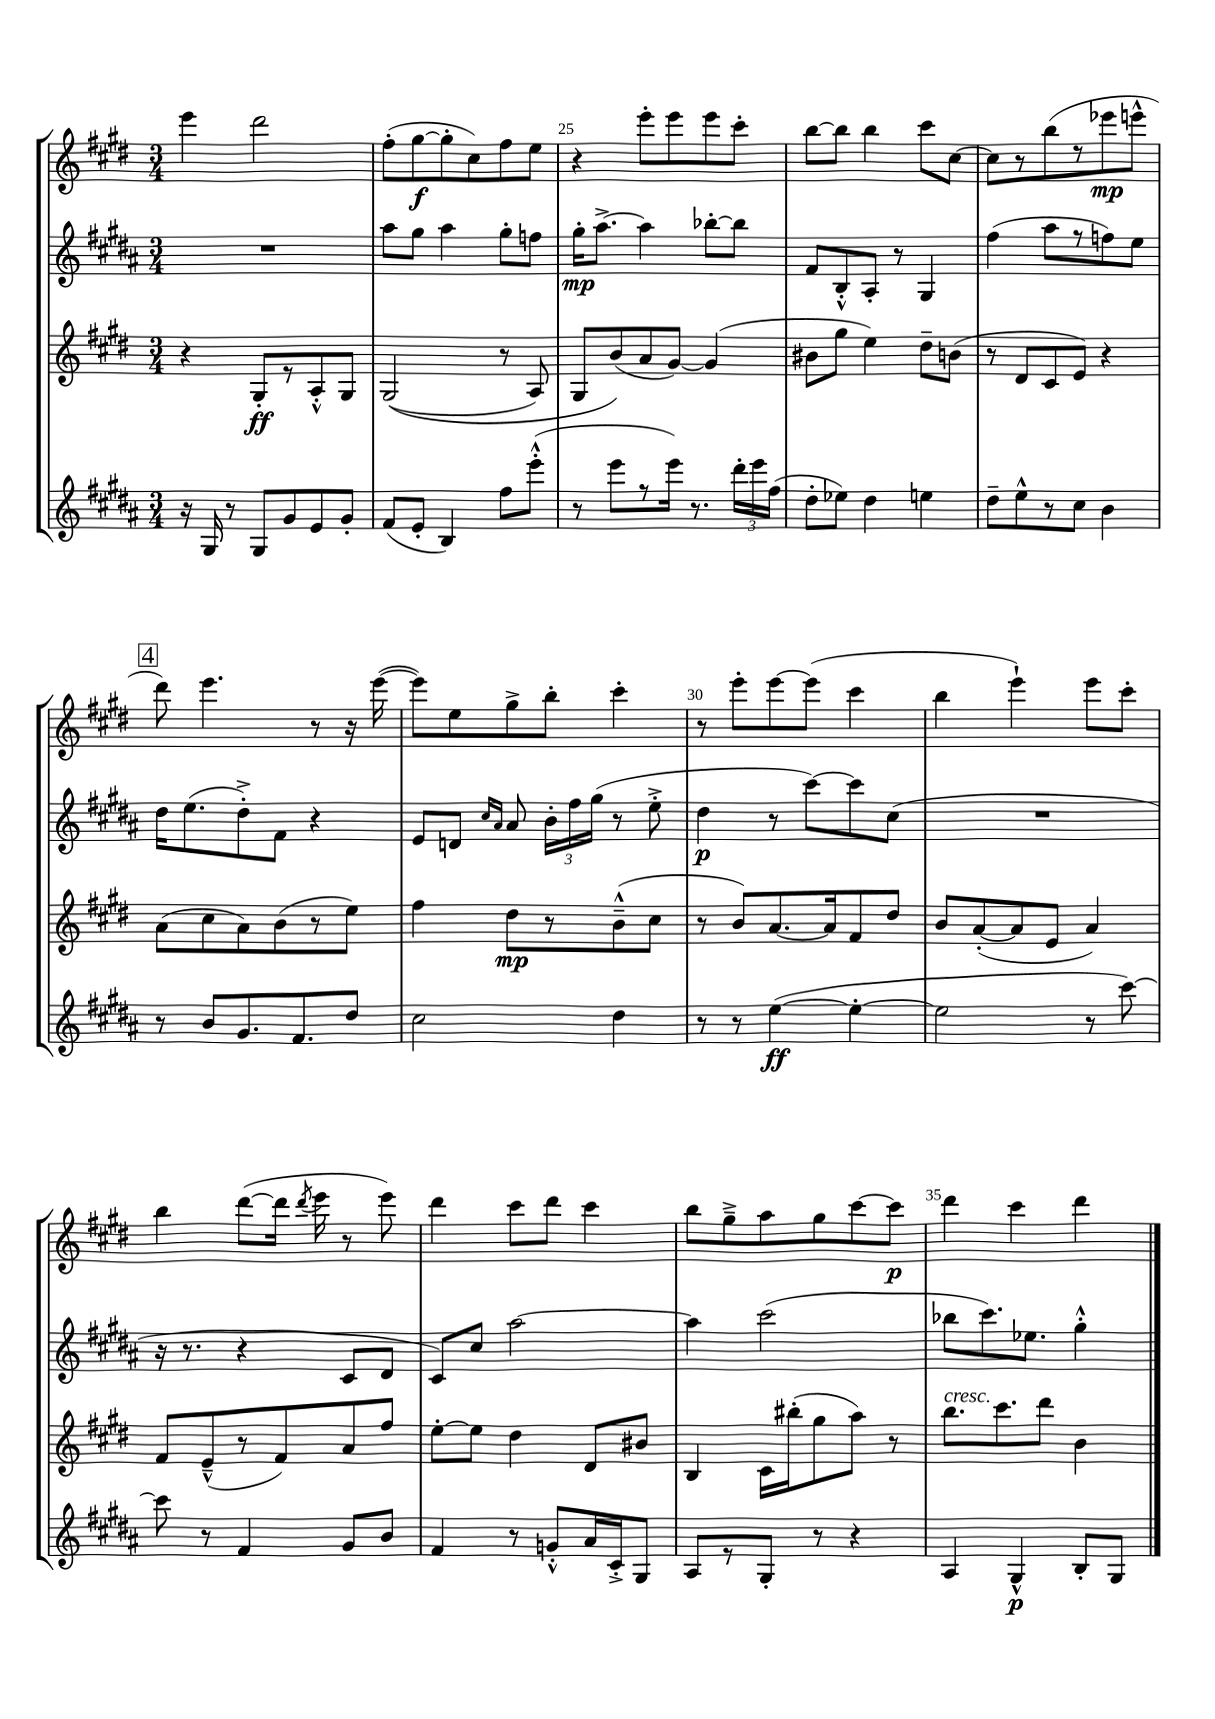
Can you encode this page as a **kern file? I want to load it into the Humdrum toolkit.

**kern	**dynam	**kern	**dynam	**kern	**dynam	**kern	**dynam
*part4	*part4	*part3	*part3	*part2	*part2	*part1	*part1
*staff4	*staff4	*staff3	*staff3	*staff2	*staff2	*staff1	*staff1
*clefG2	*	*clefG2	*	*clefG2	*	*clefG2	*
*k[f#c#g#d#a#]	*	*k[f#c#g#d#]	*	*k[f#c#g#d#a#]	*	*k[f#c#g#d#]	*
*M3/4	*	*M3/4	*	*M3/4	*	*M3/4	*
=23	=23	=23	=23	=23	=23	=23	=23
16r	.	4r	.	2.r	.	4eee\	.
16G#/	.	.	.	.	.	.	.
8r	.	.	.	.	.	.	.
8G#/L	.	8G#'/L	ff	.	.	2ddd#\	.
8g#/	.	8r	.	.	.	.	.
8e/	.	8A'^^/	.	.	.	.	.
8g#'/J	.	8G#/J	.	.	.	.	.
=24	=24	=24	=24	=24	=24	=24	=24
(8f#/L	.	((2G#/	.	8aa#\L	.	(8ff#'\L	.
8e'/J	.	.	.	8gg#\J	.	[8gg#\	f
4B/)	.	.	.	4aa#\	.	8gg#'\]	.
.	.	.	.	.	.	8cc#\)	.
8ff#\L	.	8r	.	8gg#'\L	.	8ff#\	.
(8eee'^^\J	.	8A/)	.	8ffn\J	.	8ee\J	.
=25	=25	=25	=25	=25	=25	=25	=25
8r	.	8G#/L	.	16gg#'\KL	mp	4r	.
.	.	.	.	[8.aa#^\J	.	.	.
8eee\L	.	(8b/)	.	.	.	.	.
8r	.	8a/	.	4aa#\]	.	8eee'\L	.
16eee\Jk)	.	[8g#/J)	.	.	.	8eee\	.
8.r	.	.	.	.	.	.	.
.	.	(4g#/]	.	[8bb-X'\L	.	8eee\	.
24ddd#'\LL	.	.	.	8bb-\J]	.	8ccc#'\J	.
24eee\	.	.	.	.	.	.	.
(24ff#\JJ	.	.	.	.	.	.	.
=26	=26	=26	=26	=26	=26	=26	=26
8dd#'\L	.	8b#X\L	.	8f#/L	.	[8bb\L	.
8ee-X\J)	.	8gg#\J	.	8B'^^/	.	8bb\J]	.
4dd#\	.	4ee\)	.	8A#'/J	.	4bb\	.
.	.	.	.	8r	.	.	.
4een\	.	8dd#~\L	.	4G#/	.	8ccc#\L	.
.	.	(8bn\J	.	.	.	[8cc#\J	.
=27	=27	=27	=27	=27	=27	=27	=27
8dd#~\L	.	8r	.	(4ff#\	.	8cc#\L]	.
8ee^^\	.	8d#/L	.	.	.	8r	.
8r	.	8c#/	.	8aa#\L	.	(8bb\	.
8cc#\J	.	8e/J)	.	8r	.	8r	.
4b\	.	4r	.	8ffn\)	.	8eee-X\	mp
.	.	.	.	8ee\J	.	8eeen^^\J	.
!!LO:LB:g=z
!!LO:REH:place=s1:t=4
=28	=28	=28	=28	=28	=28	=28	=28
8r	.	(8a\L	.	16dd#\KL	.	8ddd#\)	.
.	.	.	.	(8.ee\	.	.	.
8b/L	.	8cc#\	.	.	.	4.eee\	.
8.g#/	.	8a\)	.	8dd#'^\)	.	.	.
.	.	(8b\	.	8f#\J	.	.	.
8.f#/	.	.	.	.	.	.	.
.	.	8r	.	4r	.	8r	.
8dd#/J	.	8ee\J)	.	.	.	16r	.
.	.	.	.	.	.	([16eee\	.
=29	=29	=29	=29	=29	=29	=29	=29
2cc#\	.	4ff#\	.	8e/L	.	8eee\L])	.
.	.	.	.	8dn/J	.	8ee\	.
.	.	.	.	16qqcc#/LL	.	.	.
.	.	.	.	16qqa#/JJ	.	.	.
.	.	8dd#\L	mp	8a#/	.	8gg#^\	.
.	.	8r	.	24b'\LL	.	8bb'\J	.
.	.	.	.	24ff#\	.	.	.
.	.	.	.	(24gg#\JJ	.	.	.
4dd#\	.	(8b~^^\	.	8r	.	4ccc#'\	.
.	.	8cc#\J	.	8ee'^\	.	.	.
=30	=30	=30	=30	=30	=30	=30	=30
8r	.	8r	.	4dd#\	p	8r	.
8r	.	8b/L)	.	.	.	8eee'\L	.
([4ee\	ff	[8.a/	.	8r	.	[8eee\	.
.	.	.	.	[8ccc#\L)	.	(8eee\J]	.
.	.	16a/k]	.	.	.	.	.
4ee'\_	.	8f#/	.	8ccc#\]	.	4ccc#\	.
.	.	8dd#/J	.	(8cc#\J	.	.	.
=31	=31	=31	=31	=31	=31	=31	=31
2ee\]	.	8b/L	.	2.r	.	4bb\	.
.	.	([8a'/	.	.	.	.	.
.	.	8a/]	.	.	.	4eee`\)	.
.	.	8e/J	.	.	.	.	.
8r	.	4a/)	.	.	.	8eee\L	.
[8ccc#\)	.	.	.	.	.	8ccc#'\J	.
!!LO:LB:g=z
=32	=32	=32	=32	=32	=32	=32	=32
8ccc#\]	.	8f#/L	.	16r	.	4bb\	.
.	.	.	.	8.r	.	.	.
8r	.	(8e~^^/	.	.	.	.	.
4f#/	.	8r	.	4r	.	([8ddd#\L	.
.	.	8f#/)	.	.	.	16ddd#\Jk]	.
.	.	.	.	.	.	8qddd#/	.
.	.	.	.	.	.	16eee\	.
8g#/L	.	8a/	.	8c#/L	.	8r	.
8b/J	.	8ff#/J	.	8d#/J	.	8eee\)	.
=33	=33	=33	=33	=33	=33	=33	=33
4f#/	.	[8ee'\L	.	8c#/L)	.	4ddd#\	.
.	.	8ee\J]	.	8cc#/J	.	.	.
8r	.	4dd#\	.	[2aa#\	.	8ccc#\L	.
8gn'^^/L	.	.	.	.	.	8ddd#\J	.
16a#/L	.	8d#/L	.	.	.	4ccc#\	.
16c#'^/J	.	.	.	.	.	.	.
8G#/J	.	8b#X/J	.	.	.	.	.
=34	=34	=34	=34	=34	=34	=34	=34
8A#/L	.	4B/	.	4aa#\]	.	8bb\L	.
8r	.	.	.	.	.	8gg#~^\	.
8G#'/J	.	16c#\LL	.	(2ccc#\	.	8aa\	.
.	.	(16bb#X'\J	.	.	.	.	.
8r	.	8gg#\	.	.	.	8gg#\	.
4r	.	8aa\J)	.	.	.	[8ccc#\	.
.	.	8r	.	.	.	8ccc#\J]	p
=35	=35	=35	=35	=35	=35	=35	=35
!	!	!LO:TX:a:i:t=cresc.	!	!	!	!	!
4A#/	.	8.bb\L	.	8bb-X\L	.	4ddd#\	.
.	.	.	.	8.ccc#\)	.	.	.
.	.	8.ccc#\	.	.	.	.	.
4G#^^/	p	.	.	.	.	4ccc#\	.
.	.	.	.	8.ee-X\J	.	.	.
.	.	8ddd#\J	.	.	.	.	.
8B'/L	.	4b\	.	4gg#'^^\	.	4ddd#\	.
8G#/J	.	.	.	.	.	.	.
==	==	==	==	==	==	==	==
*-	*-	*-	*-	*-	*-	*-	*-
